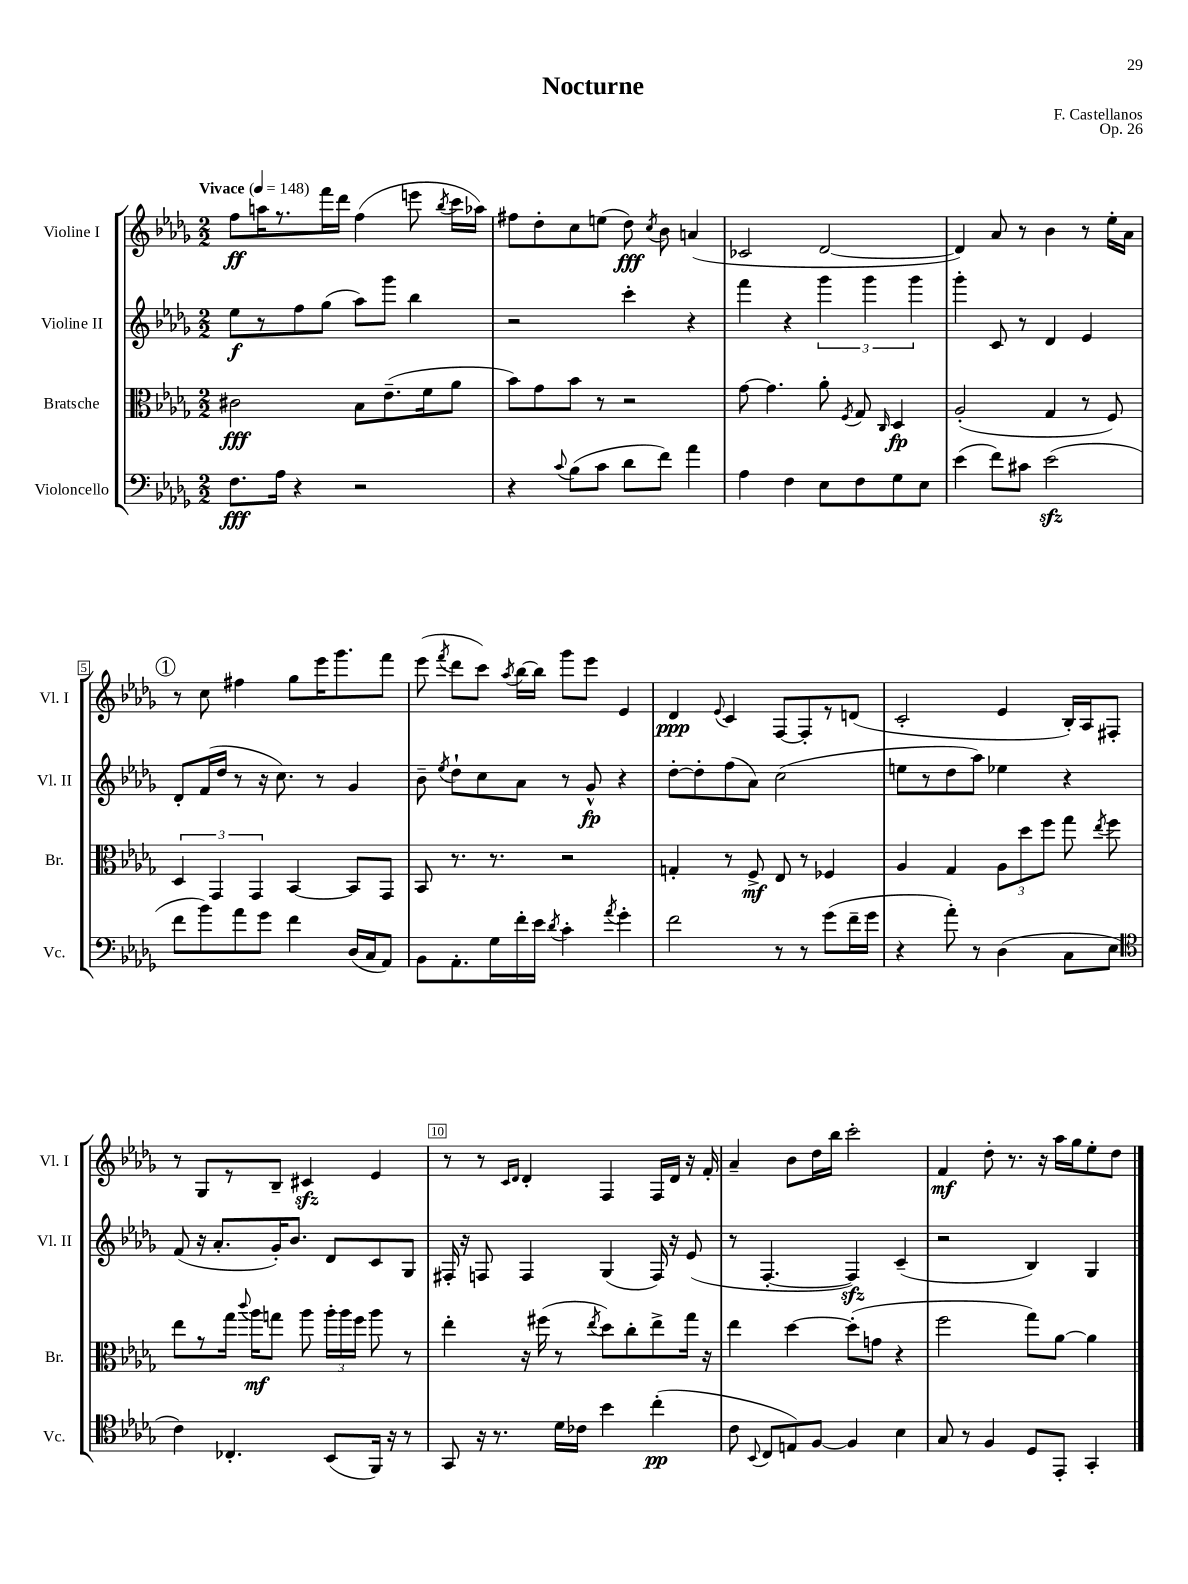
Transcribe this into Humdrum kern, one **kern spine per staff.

**kern	**kern	**kern	**kern
*staff4	*staff3	*staff2	*staff1
*clefF4	*clefC3	*clefG2	*clefG2
*k[b-e-a-d-g-]	*k[b-e-a-d-g-]	*k[b-e-a-d-g-]	*k[b-e-a-d-g-]
*M2/2	*M2/2	*M2/2	*M2/2
*MM148	*MM148	*MM148	*MM148
8.F\L	2c#\	8ee-\L	8ff\L
.	.	8r	16aa\K
16A-\Jk	.	.	8.r
4r	.	8ff\	.
.	.	(8gg-\J	16fff\L
.	.	.	16ddd-\JJ
2r	8B-\L	8aa-\L)	(4ff\
.	(8.e-~\	8ggg-\J	.
.	.	4bb-\	8eee\
.	16f\k	.	.
.	.	.	8qbb-/
.	8a-\J	.	16ccc\LL
.	.	.	16aa-\JJ)
=	=	=	=
4r	8b-\L)	2r	8ff#\L
.	8g-\	.	8dd-'\
8qqc/	.	.	.
(8B-\L	8b-\J	.	8cc\
8c\J	8r	.	(8ee\J
8d-\L	2r	4ccc'\	8dd-\)
.	.	.	8qcc/
8f\J)	.	.	8b-\
4a-\	.	4r	(4a/
=	=	=	=
4A-\	[8g-\	4fff\	2c-/
.	4.g-\]	.	.
4F\	.	4r	.
8E-\L	8a-'\	6ggg-\	[2d-/
.	8qF/	.	.
8F\	8G-/	.	.
.	.	6ggg-\	.
.	16qqC/	.	.
8G-\	4D-/	.	.
.	.	6ggg-\	.
8E-\J	.	.	.
=	=	=	=
(4e-\	(2A-'/	4ggg-'\	4d-/])
8f\L)	.	8c/	8a-/
8c#\J	.	8r	8r
(2e-\	4G-/	4d-/	4b-\
.	8r	4e-/	8r
.	8F/)	.	16ee-'\LL
.	.	.	16a-\JJ
=	=	=	=
8f\L	6D-/	8d-'/L	8r
8b-\)	.	(16f/L	8cc\
.	6GG-/	.	.
.	.	16dd-/JJ	.
8a-\	.	8r	4ff#\
.	6GG-/	.	.
8g-\J	.	16r	.
.	.	8.cc\)	.
4f\	[4BB-/	.	8gg-\L
.	.	8r	16eee-\K
.	.	.	8.ggg-\
(16D-/LL	8BB-/]L	4g-/	.
16C/J	.	.	.
8AA-/J)	8GG-/J	.	8fff\J
=	=	=	=
8BB-\L	8BB-/	8b-~\	(8eee-\
.	.	8qee-/	8qfff/
8.AA-'\	8.r	8dd-`\L	8ddd-\L
.	.	8cc\	8ccc\J)
16G-\L	8.r	.	.
.	.	.	8qaa-/
16f'\	.	8a-\J	[16bb-\LL
16e-\JJ	.	.	16bb-\]JJ
8qd-/	.	.	.
4c'\	2r	8r	8ggg-\L
.	.	8g-^^/	8eee-\J
8qa-/	.	.	.
4g-'\	.	4r	4e-/
=	=	=	=
2f\	4G'/	[8dd-'\L	4d-/
.	.	8dd-'\]	.
.	.	.	8qqe-/
.	8r	(8ff\	4c/
.	8F^/	8a-\J)	.
8r	8E-/	(2cc\	[8F/L
8r	8r	.	8F'/]
(8g-\L	4F-/	.	8r
16f~\L	.	.	(8d/J
16g-\JJ	.	.	.
=	=	=	=
4r	4A-/	8ee\L	2c'/
.	.	8r	.
8a-'\)	4G-/	8dd-\	.
8r	.	8aa-\J)	.
(4D-\	12A-\L	4ee-\	4e-/
.	12dd-\	.	.
.	12ff\J	.	.
8C\L	8gg-\	4r	16B-'/LL)
.	.	.	16A-/J
.	8qee-/	.	.
8E-\J	8ff\	.	8F#'/J
=	=	=	=
*clefC4	*	*	*
4c\)	8ee-\L	(8f/	8r
.	8r	16r	8G-/L
.	.	8.a-'/L	.
4.C-'/	16gg-\Jk	.	8r
.	8qqccc/	.	.
.	16aa-\LK	.	.
.	8gg\J	16g-'/K)	8B-~/J
.	.	8.b-/J	.
.	8aa-\	.	4c#/
(8BB-/L	24aa-'\LL	8d-/L	.
.	24aa-\	.	.
.	24ff\JJ	.	.
16FF/Jk)	8aa-\	8c/	4e-/
16r	.	.	.
8r	8r	8G-/J	.
=	=	=	=
8GG-/	4ee-'\	16F#'/	8r
.	.	16r	.
16r	.	8F/	8r
8.r	.	.	.
.	.	.	16qqc/LL
.	.	.	16qqd-/JJ
.	16r	4F/	4d-'/
.	(16ff#\	.	.
16d-\LL	8r	.	.
16c-\JJ	.	.	.
.	8qee-/	.	.
4b-\	8dd-\L)	(4G-/	4F/
.	8cc'\	.	.
(4cc'\	8ee-^\	16F/)	16F/LL
.	.	16r	16d-/JJ
.	16gg-\Jk	(8e-/	16r
.	16r	.	16f'/
=	=	=	=
8c\	4ee-\	8r	4a-~/
8qqBB-/	.	.	.
8C/L	.	[4.F'/	.
8E/)	[4dd-\	.	8b-\L
[8F/J	.	.	16dd-\L
.	.	.	16bb-\JJ
4F/]	(8dd-'\]L	4F/])	2ccc'\
.	8g\J	.	.
4B-\	4r	(4c~/	.
=	=	=	=
8G-/	2ff\	2r	4f/
8r	.	.	.
4F/	.	.	8dd-'\
.	.	.	8.r
8D-/L	8gg-\L)	4B-/)	.
.	.	.	16r
8EE-'/J	[8a-\J	.	16aa-\LL
.	.	.	16gg-\J
4GG-'/	4a-\]	4G-/	8ee-'\
.	.	.	8dd-\J
==	==	==	==
*-	*-	*-	*-
